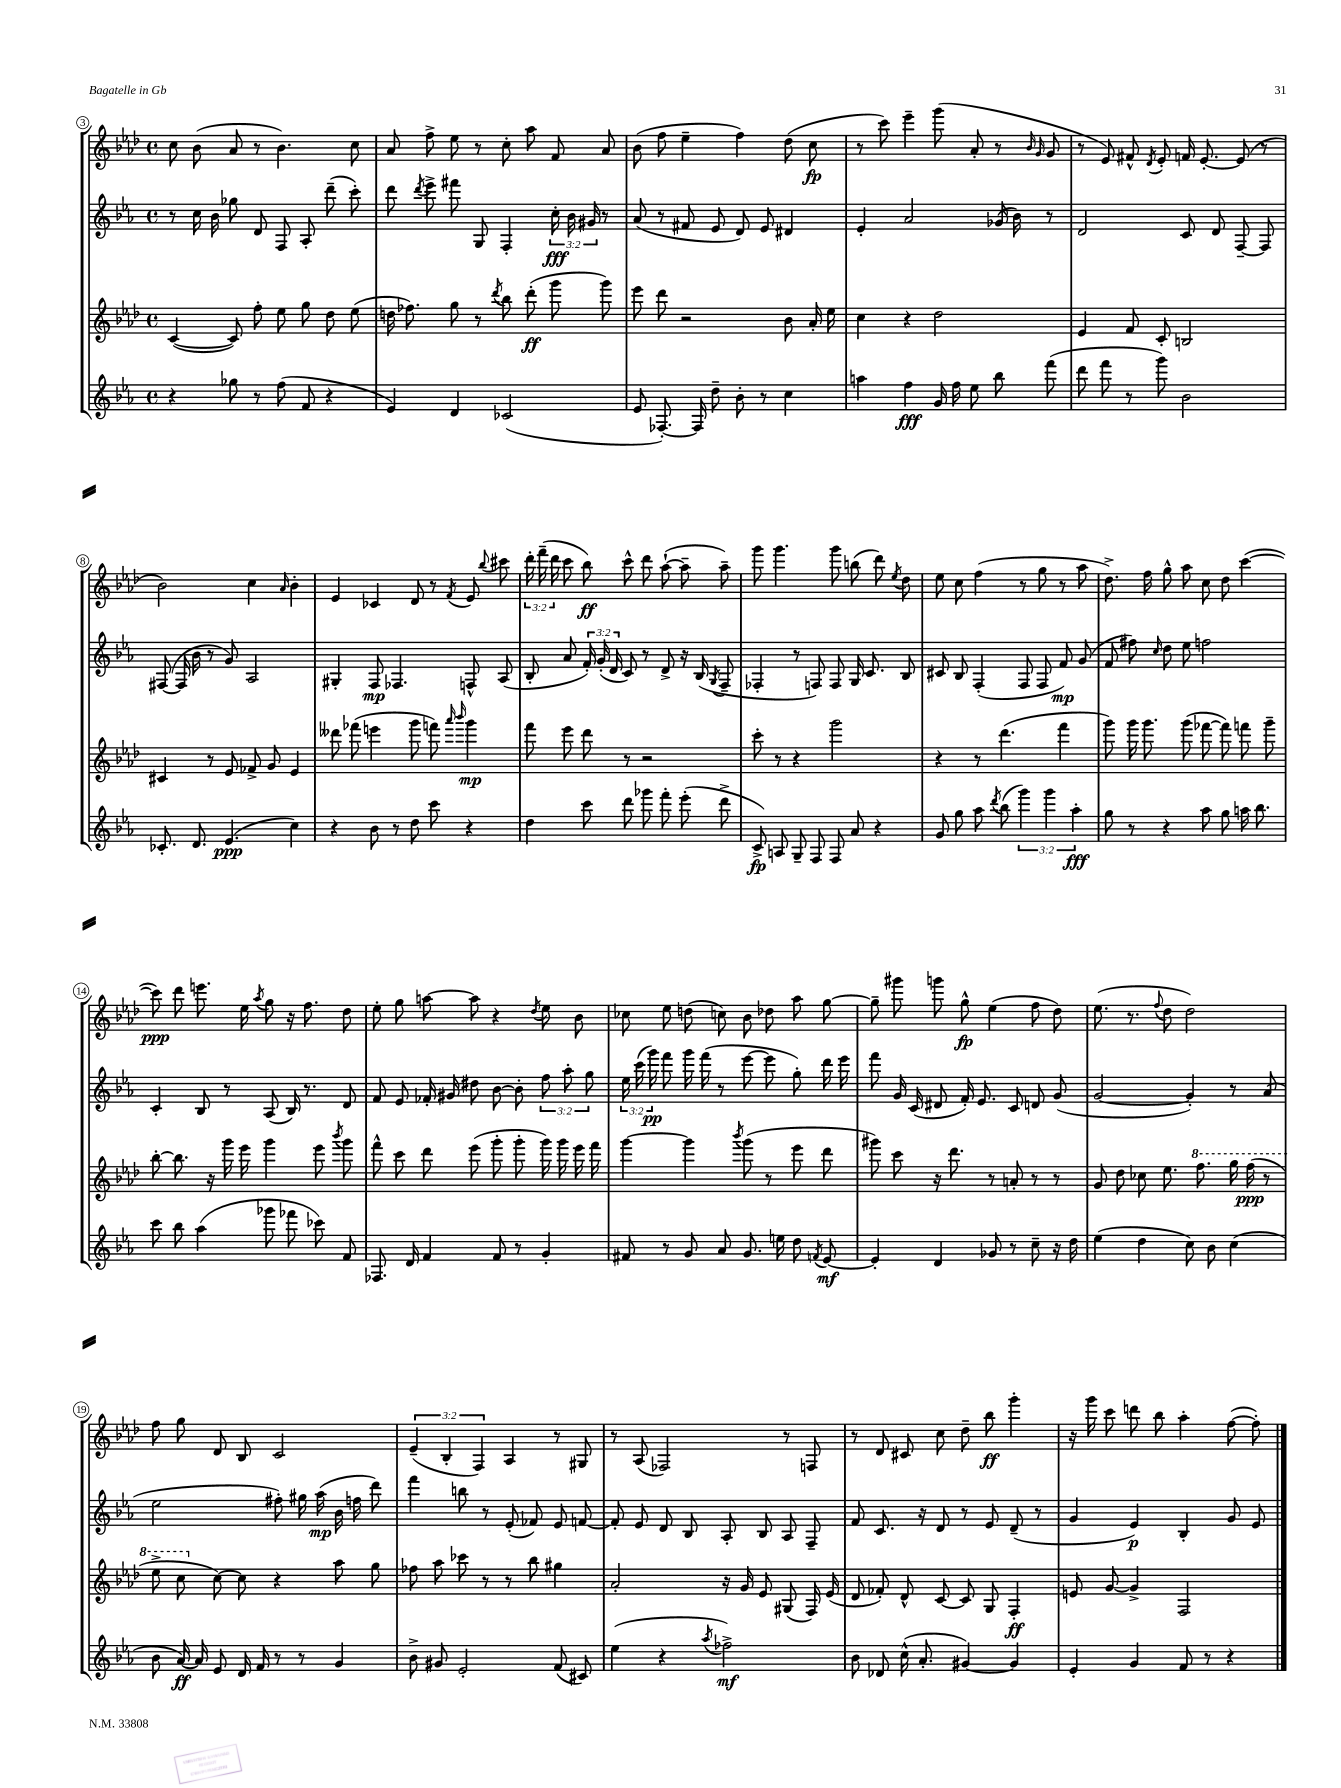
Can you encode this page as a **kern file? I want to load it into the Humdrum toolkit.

**kern	**dynam	**kern	**dynam	**kern	**dynam	**kern	**dynam
*part4	*part4	*part3	*part3	*part2	*part2	*part1	*part1
*staff4	*staff4	*staff3	*staff3	*staff2	*staff2	*staff1	*staff1
*clefG2	*	*clefG2	*	*clefG2	*	*clefG2	*
*k[b-e-a-]	*	*k[b-e-a-d-]	*	*k[b-e-a-]	*	*k[b-e-a-d-]	*
*M4/4	*	*M4/4	*	*M4/4	*	*M4/4	*
*met(c)	*	*met(c)	*	*met(c)	*	*met(c)	*
=3	=3	=3	=3	=3	=3	=3	=3
4r	.	([4c/	.	8r	.	8cc\	.
.	.	.	.	16cc\	.	(8b-\	.
.	.	.	.	16b-\	.	.	.
8gg-X\	.	8c/])	.	8gg-X\	.	8a-/	.
8r	.	8ff'\	.	8d/	.	8r	.
(8ff\	.	8ee-\	.	8F/	.	4.b-\)	.
8f/	.	8gg\	.	8A-'/	.	.	.
4r	.	8dd-\	.	(8ddd~\	.	.	.
.	.	(8ee-\	.	8ccc'\)	.	8cc\	.
=4	=4	=4	=4	=4	=4	=4	=4
4e-/)	.	16ddn\	.	8ddd\	.	8a-/	.
.	.	8.ff-X\)	.	.	.	.	.
.	.	.	.	8qddd/	.	.	.
.	.	.	.	8eee-^\	.	8ff^\	.
4d/	.	8gg\	.	8fff#X\	.	8ee-\	.
.	.	8r	.	8G/	.	8r	.
.	.	8qddd-/	.	.	.	.	.
(2c-X/	.	8bb-\	.	4F'/	.	8cc'\	.
.	.	(8ddd-'\	ff	.	.	8aa-\	.
.	.	8ggg\	.	24cc'\	fff	8f/	.
.	.	.	.	24b-\	.	.	.
.	.	.	.	24g#X/	.	.	.
.	.	8ggg\)	.	8r	.	8a-/	.
=5	=5	=5	=5	=5	=5	=5	=5
8e-/	.	8eee-\	.	(8a-/	.	(8b-\	.
[8.F-X'/)	.	8ddd-\	.	8r	.	8ff\	.
.	.	2r	.	8f#X/	.	4ee-~\	.
16F-/]	.	.	.	.	.	.	.
8dd~\	.	.	.	8e-/	.	.	.
8b-'\	.	.	.	8d/)	.	4ff\)	.
8r	.	.	.	8e-/	.	.	.
4cc\	.	8b-\	.	4d#X/	.	(8dd-\	.
.	.	16a-'/	.	.	.	8cc\	fp
.	.	16ee-\	.	.	.	.	.
=6	=6	=6	=6	=6	=6	=6	=6
4aan\	.	4cc\	.	4e-'/	.	8r	.
.	.	.	.	.	.	8ccc\)	.
4ff\	fff	4r	.	2a-/	.	4eee-~\	.
16g/	.	2dd-\	.	.	.	(8ggg\	.
16ff\	.	.	.	.	.	.	.
8ee-\	.	.	.	.	.	8a-'/	.
8bb-\	.	.	.	(16g-X/	.	8r	.
.	.	.	.	16b-\)	.	.	.
.	.	.	.	.	.	16qqb-/	.
.	.	.	.	.	.	16qqg/	.
(8fff\	.	.	.	8r	.	8g/	.
=7	=7	=7	=7	=7	=7	=7	=7
8ddd\	.	4e-/	.	2d/	.	8r	.
8fff\	.	.	.	.	.	8e-/)	.
8r	.	8f/	.	.	.	8f#X^^/	.
.	.	.	.	.	.	8qd-/	.
8ggg\)	.	8c'/	.	.	.	8e-'/	.
2b-\	.	2Bn/	.	8c/	.	16fn/	.
.	.	.	.	.	.	[8.e-'/	.
.	.	.	.	8d/	.	.	.
.	.	.	.	[8F~/	.	(8e-/]	.
.	.	.	.	8F/]	.	8r	.
!!LO:LB:g=z
=8	=8	=8	=8	=8	=8	=8	=8
8.c-X'/	.	4c#X/	.	([8F#X/	.	2b-\)	.
.	.	.	.	16F#/]	.	.	.
8.d/	.	.	.	16b-\	.	.	.
.	.	8r	.	8r	.	.	.
(4.e-/	ppp	8e-/	.	8g/)	.	.	.
.	.	8f-X^/	.	2A-/	.	4cc\	.
.	.	8g/	.	.	.	.	.
.	.	.	.	.	.	16qqa-/	.
4cc\)	.	4e-/	.	.	.	4b-'\	.
=9	=9	=9	=9	=9	=9	=9	=9
4r	.	8ddd--X\	.	4G#X'/	.	4e-/	.
.	.	(8fff-X\	.	.	.	.	.
8b-\	.	4eeen\	.	8F/	mp	4c-X/	.
8r	.	.	.	4.F-X/	.	.	.
8dd\	.	8ggg\	.	.	.	8d-/	.
8ccc\	.	8fffn\)	.	.	.	8r	.
.	.	16qqaaa-/	.	.	.	.	.
.	.	16qqbbb-/	.	.	.	8qf/	.
4r	.	4ggg\	mp	8Fn^^/	.	8e-/	.
.	.	.	.	.	.	8qqbb-/	.
.	.	.	.	(8A-/	.	8ccc#X\	.
=10	=10	=10	=10	=10	=10	=10	=10
4dd\	.	8fff\	.	8B-'/	.	24ddd-'\	.
.	.	.	.	.	.	(24fff~\	.
.	.	.	.	.	.	24ddd-\	.
.	.	8eee-\	.	8a-/	.	8ccc\	.
8ccc\	.	8ddd-\	.	24f'/)	.	8bb-\)	ff
.	.	.	.	(24g'/	.	.	.
.	.	.	.	24d/	.	.	.
8ddd\	.	8r	.	8c/)	.	8ccc^^\	.
8ggg-X\	.	2r	.	8r	.	8ddd-\	.
8fff'\	.	.	.	8d^/	.	([8aa-`\	.
(8eee-'\	.	.	.	16r	.	8aa-~\]	.
.	.	.	.	(16B-/	.	.	.
.	.	.	.	8qG/	.	.	.
8ddd^\	.	.	.	8F~/	.	8aa-~\)	.
=11	=11	=11	=11	=11	=11	=11	=11
8c^/)	fp	8ccc'\	.	4F-X'/	.	8ggg\	.
8An/	.	8r	.	.	.	4.ggg\	.
8G~/	.	4r	.	8r	.	.	.
8F/	.	.	.	8Fn/)	.	.	.
8F/	.	2ggg\	.	8F/	.	8ggg\	.
8a-/	.	.	.	16G/	.	(8bbn\	.
.	.	.	.	8.c/	.	.	.
4r	.	.	.	.	.	8ddd-\)	.
.	.	.	.	.	.	8qee-/	.
.	.	.	.	8B-/	.	8dd-\	.
=12	=12	=12	=12	=12	=12	=12	=12
8g/	.	4r	.	8c#X/	.	8ee-\	.
8gg\	.	.	.	8B-/	.	8cc\	.
8aa-\	.	8r	.	(4F'/	.	(4ff\	.
8qddd/	.	.	.	.	.	.	.
(8bb-\	.	(4.ddd-\	.	.	.	.	.
6ggg\)	.	.	.	8F/	.	8r	.
.	.	.	.	8F/	.	8gg\	.
6ggg\	.	.	.	.	.	.	.
.	.	4fff\	.	8f/)	mp	8r	.
6aa-'\	fff	.	.	.	.	.	.
.	.	.	.	(8g/	.	8aa-\	.
=13	=13	=13	=13	=13	=13	=13	=13
8gg\	.	8ggg\)	.	8f/	.	8.dd-^\)	.
8r	.	16ggg\	.	8ff#X\)	.	.	.
.	.	8.ggg\	.	.	.	16ff\	.
.	.	.	.	16qqcc/	.	.	.
4r	.	.	.	8dd\	.	8gg^^\	.
.	.	(8ggg\	.	8ee-\	.	8aa-\	.
8aa-\	.	[8fff-X\	.	2ffn\	.	8cc\	.
8gg\	.	8fff-\])	.	.	.	8dd-\	.
16aan\	.	8fffn\	.	.	.	([4ccc\	.
8.bb-\	.	.	.	.	.	.	.
.	.	8ggg~\	.	.	.	.	.
!!LO:LB:g=z
=14	=14	=14	=14	=14	=14	=14	=14
8ccc\	.	[8bb-'\	.	4c'/	.	8ccc\])	ppp
8bb-\	.	8.bb-\]	.	.	.	8ddd-\	.
(4aa-\	.	.	.	8B-/	.	8.eeen\	.
.	.	16r	.	.	.	.	.
.	.	16ggg\	.	8r	.	.	.
.	.	16eee-\	.	.	.	16ee-\	.
.	.	.	.	.	.	8qaa-/	.
8ggg-X\	.	4ggg\	.	(8A-/	.	8gg\	.
8fff-X\	.	.	.	16B-/)	.	16r	.
.	.	.	.	8.r	.	8.ff\	.
8ccc-X\)	.	8eee-\	.	.	.	.	.
.	.	8qbbb-/	.	.	.	.	.
8f/	.	8ggg\	.	8d/	.	8dd-\	.
=15	=15	=15	=15	=15	=15	=15	=15
8.F-X/	.	8fff^^\	.	8f/	.	8ee-'\	.
.	.	8ccc\	.	8e-/	.	8gg\	.
16d/	.	.	.	.	.	.	.
4f/	.	8ddd-\	.	16f-X'/	.	[8aan\	.
.	.	.	.	16g#X/	.	.	.
.	.	(8eee-\	.	8dd#X\	.	8aa\]	.
8f/	.	8ggg'\	.	[8b-\	.	4r	.
8r	.	8ggg'\	.	8b-'\]	.	.	.
.	.	.	.	.	.	8qdd-/	.
4g'/	.	16ggg\)	.	12ff\	.	8ee-\	.
.	.	16ggg\	.	.	.	.	.
.	.	.	.	12aa-'\	.	.	.
.	.	16eee-\	.	.	.	8b-\	.
.	.	.	.	12gg\	.	.	.
.	.	16fff\	.	.	.	.	.
=16	=16	=16	=16	=16	=16	=16	=16
8f#X/	.	[4ggg\	.	24ee-\	.	8cc-X\	.
.	.	.	.	(24ccc\	.	.	.
.	.	.	.	24ggg\)	pp	.	.
8r	.	.	.	8fff\	.	8ee-\	.
8g/	.	4ggg\]	.	16ggg\	.	(8ddn\	.
.	.	.	.	(16fff\	.	.	.
8a-/	.	.	.	8r	.	8ccn\)	.
.	.	8qbbb-/	.	.	.	.	.
8.g/	.	(8ggg\	.	[8eee-\	.	8b-\	.
.	.	8r	.	8eee-\]	.	8dd-X\	.
16een\	.	.	.	.	.	.	.
8dd\	.	8eee-\	.	8gg'\)	.	8aa-\	.
8qfn/	.	.	.	.	.	.	.
[8e-/	mf	8ddd-\	.	16ddd\	.	[8gg\	.
.	.	.	.	16eee-\	.	.	.
=17	=17	=17	=17	=17	=17	=17	=17
4e-'/]	.	8ggg#X\)	.	8fff\	.	8gg~\]	.
.	.	8ccc\	.	16g/	.	8ggg#X\	.
.	.	.	.	(16c/	.	.	.
4d/	.	16r	.	8d#X/	.	8gggn\	.
.	.	8.ddd-\	.	.	.	.	.
.	.	.	.	16f'/)	.	8gg^^\	fp
.	.	.	.	8.e-/	.	.	.
8g-X/	.	8r	.	.	.	(4ee-\	.
8r	.	8an'/	.	8c/	.	.	.
8cc~\	.	8r	.	8dn/	.	8ff\	.
16r	.	8r	.	(8g/	.	8dd-\)	.
16dd\	.	.	.	.	.	.	.
=18	=18	=18	=18	=18	=18	=18	=18
(4ee-\	.	8g/	.	[2g/	.	(8.ee-\	.
.	.	8dd-\	.	.	.	.	.
.	.	.	.	.	.	8.r	.
4dd\	.	8cc-X\	.	.	.	.	.
.	.	.	.	.	.	8qqff/	.
.	.	8.ee-\	.	.	.	8dd-\	.
8cc\)	.	.	.	4g'/])	.	2dd-\)	.
*	*	*8va	*	*	*	*	*
.	.	8.fff\	.	.	.	.	.
8b-\	.	.	.	.	.	.	.
(4cc\	.	16ggg\	.	8r	.	.	.
.	.	(16fff\	ppp	.	.	.	.
.	.	8r	.	(8a-/	.	.	.
!!LO:LB:g=z
=19	=19	=19	=19	=19	=19	=19	=19
8b-\	.	8eee-^\	.	2ee-\	.	8ff\	.
[16a-/)	ff	8ccc\	.	.	.	8gg\	.
16a-/]	.	.	.	.	.	.	.
*	*	*X8va	*	*	*	*	*
8e-/	.	[8cc\)	.	.	.	8d-/	.
16d/	.	8cc\]	.	.	.	8B-/	.
16f/	.	.	.	.	.	.	.
8r	.	4r	.	8ff#X'\)	.	2c/	.
8r	.	.	.	16gg#X\	.	.	.
.	.	.	.	(16aa-\	mp	.	.
4g/	.	8aa-\	.	16b-\	.	.	.
.	.	.	.	16ffn\	.	.	.
.	.	8gg\	.	8ddd\)	.	.	.
=20	=20	=20	=20	=20	=20	=20	=20
8b-^\	.	8ff-X\	.	4fff\	.	(6e-~/	.
8g#X/	.	8aa-\	.	.	.	.	.
.	.	.	.	.	.	6B-'/	.
2e-'/	.	8ccc-X\	.	8bbn\	.	.	.
.	.	.	.	.	.	6F/)	.
.	.	8r	.	8r	.	.	.
.	.	8r	.	(8e-'/	.	4A-/	.
.	.	8bb-\	.	8f-X/)	.	.	.
(8f/	.	4gg#X\	.	8e-/	.	8r	.
8c#X/)	.	.	.	[8fn/	.	8G#X/	.
=21	=21	=21	=21	=21	=21	=21	=21
(4ee-\	.	2a-'/	.	8f'/]	.	8r	.
.	.	.	.	8e-/	.	(8A-/	.
4r	.	.	.	8d/	.	2F-X/)	.
.	.	.	.	8B-/	.	.	.
8qaa-/	.	.	.	.	.	.	.
2ff-X^\)	mf	16r	.	8A-'/	.	.	.
.	.	16g/	.	.	.	.	.
.	.	8e-/	.	8B-/	.	.	.
.	.	(8G#X/	.	8A-/	.	8r	.
.	.	16F/)	.	8F~/	.	8Fn/	.
.	.	(16e-/	.	.	.	.	.
=22	=22	=22	=22	=22	=22	=22	=22
8b-\	.	8d-/	.	8f/	.	8r	.
8d-X/	.	8f-X'/)	.	8.c/	.	8d-/	.
(16cc^^\	.	8d-^^/	.	.	.	8c#X/	.
8.a-'/	.	.	.	16r	.	.	.
.	.	[8c/	.	8d/	.	8cc\	.
[4g#X/)	.	8c/]	.	8r	.	8dd-~\	.
.	.	8G/	.	8e-/	.	8bb-\	ff
4g#/]	.	4F'/	ff	(8d~/	.	4ggg'\	.
.	.	.	.	8r	.	.	.
=23	=23	=23	=23	=23	=23	=23	=23
4e-'/	.	8en/	.	4g/	.	16r	.
.	.	.	.	.	.	16ggg\	.
.	.	[8g/	.	.	.	8ccc\	.
4g/	.	4g^/]	.	4e-/)	p	8dddn\	.
.	.	.	.	.	.	8bb-\	.
8f/	.	2F/	.	4B-'/	.	4aa-'\	.
8r	.	.	.	.	.	.	.
4r	.	.	.	8g/	.	([8ff\	.
.	.	.	.	8e-/	.	8ff'\])	.
==	==	==	==	==	==	==	==
*-	*-	*-	*-	*-	*-	*-	*-
